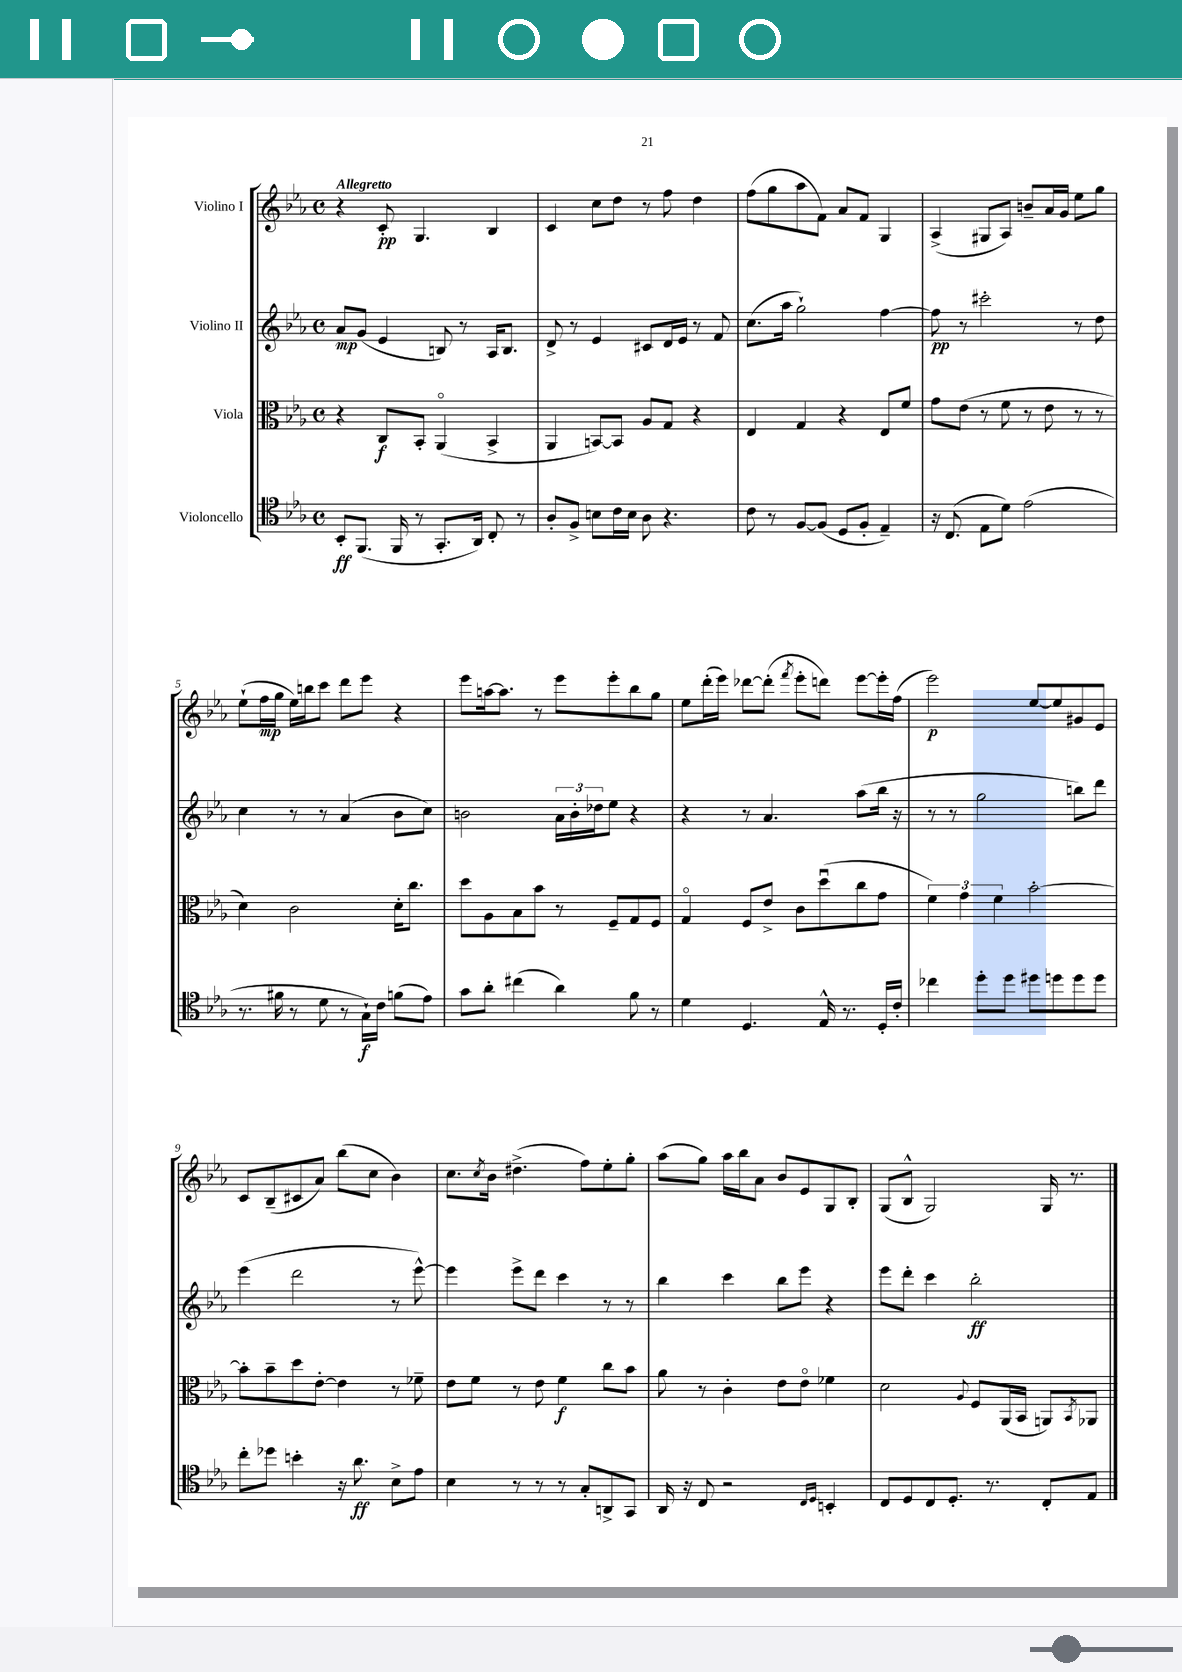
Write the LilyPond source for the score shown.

<<
\new StaffGroup <<
\new Staff = "s0" \with { instrumentName = "Violino I" } {
    \clef treble \key ees \major \defaultTimeSignature \time 4/4 \tempo "Allegretto"
    r4 c'8-.\pp g4. bes4 |
    c'4 c''8 d''8 r8 f''8 d''4 |
    f''8( g''8 aes''8 f'8) aes'8 f'8 g4 |
    aes4->( gis8 aes8) b'8-- aes'16 g'16 ees''8 g''8 |
    ees''8-!( f''16\mp g''16 ees''16) b''16 c'''8 d'''8 ees'''8 r4 |
    ees'''8 a''16~ a''8. r8 ees'''8 ees'''8-. bes''8 g''8 |
    ees''8 d'''16-.( ees'''16) des'''8~ des'''8-.( \acciaccatura { f'''8 } ees'''8-. d'''8) ees'''8~ ees'''16-. f''16( |
    ees'''2\p) ees''8~ ees''8 gis'8 ees'8 |
    c'8 bes8--( cis'8 aes'8) bes''8( c''8 bes'4) |
    c''8. \acciaccatura { c''8 } bes'16 dis''4.->( f''8) ees''8-. g''8-. |
    aes''8( g''8) aes''16 bes''16 aes'8 bes'8 ees'8 g8 bes8-. |
    g8( bes8-^ g2) g16 r8. \bar "|." |
}
\new Staff = "s1" \with { instrumentName = "Violino II" } {
    \clef treble \key ees \major \defaultTimeSignature \time 4/4
    aes'8\mp g'8( ees'4 b8) r8 aes16 b8. |
    d'8-> r8 ees'4 cis'8 d'16 ees'16 r8 f'8 |
    c''8.( aes''16 g''2-!) f''4~ |
    f''8\pp r8 cis'''2-. r8 d''8 |
    c''4 r8 r8 aes'4( bes'8 c''8) |
    b'2 \tuplet 3/2 { aes'16 b'16-. des''16 } ees''8 r4 |
    r4 r8 aes'4. aes''8( bes''16 r16 |
    r8 r8 g''2 b''8) d'''8 |
    ees'''4( d'''2 r8 ees'''8~-^) |
    ees'''4 ees'''8-> d'''8 c'''4 r8 r8 |
    bes''4 c'''4 bes''8 ees'''8 r4 |
    ees'''8 d'''8-. c'''4 bes''2-.\ff \bar "|." |
}
\new Staff = "s2" \with { instrumentName = "Viola" } {
    \clef alto \key ees \major \defaultTimeSignature \time 4/4
    r4 c8\f bes,8-. aes,4\flageolet( bes,4-> |
    aes,4 b,8~) b,8 aes8 g8 r4 |
    ees4 g4 r4 ees8 f'8 |
    g'8 ees'8( r8 f'8 r8 ees'8 r8 r8 |
    d'4) c'2 d'16-. c''8. |
    d''8 aes8 bes8 bes'8 r8 f8-- g8 f8 |
    g4\flageolet f8 ees'8-> c'8 d''8\downbow( c''8 g'8 |
    \tuplet 3/2 { f'4) g'4 f'4 } bes'2~-. |
    bes'8-. bes'8-- d''8 ees'8~-. ees'4 r8 fes'8-- |
    ees'8 f'8 r8 ees'8 f'4\f c''8 bes'8 |
    aes'8 r8 c'4-. ees'8 ees'8\flageolet fes'4 |
    d'2 \appoggiatura { aes8 } f8 aes,16( bes,16 a,8) \acciaccatura { bes,8 } aes,8 \bar "|." |
}
\new Staff = "s3" \with { instrumentName = "Violoncello" } {
    \clef tenor \key ees \major \defaultTimeSignature \time 4/4
    bes,8-.\ff f,8.( f,16 r8 g,8.-. aes,16) c8-. r8 |
    aes8-. f8-> b8 c'16 b16 aes8 r4. |
    c'8 r8 f8~ f8( d8 f8-. ees4--) |
    r16 c8.( ees8 d'8) ees'2( |
    r8. fis'16 r8 d'8 r8 g16-!\f) c'16 f'8( ees'8) |
    g'8 aes'8-. cis''4( aes'4) f'8 r8 |
    d'4 d4. ees16-^ r8. d16-. c'16-. |
    ces''4 d''8-. d''8 dis''8 d''8 d''8 d''8 |
    c''8-. des''8 b'4-. r16 aes'8.\ff bes8-> ees'8 |
    bes4 r8 r8 r8 g8-. a,8-> g,8 |
    aes,16 r16 c8 r2 \grace { c16 d16 } b,4-. |
    c8 d8 c8 d8.-. r8. c8-. ees8 \bar "|." |
}
>>
>>
